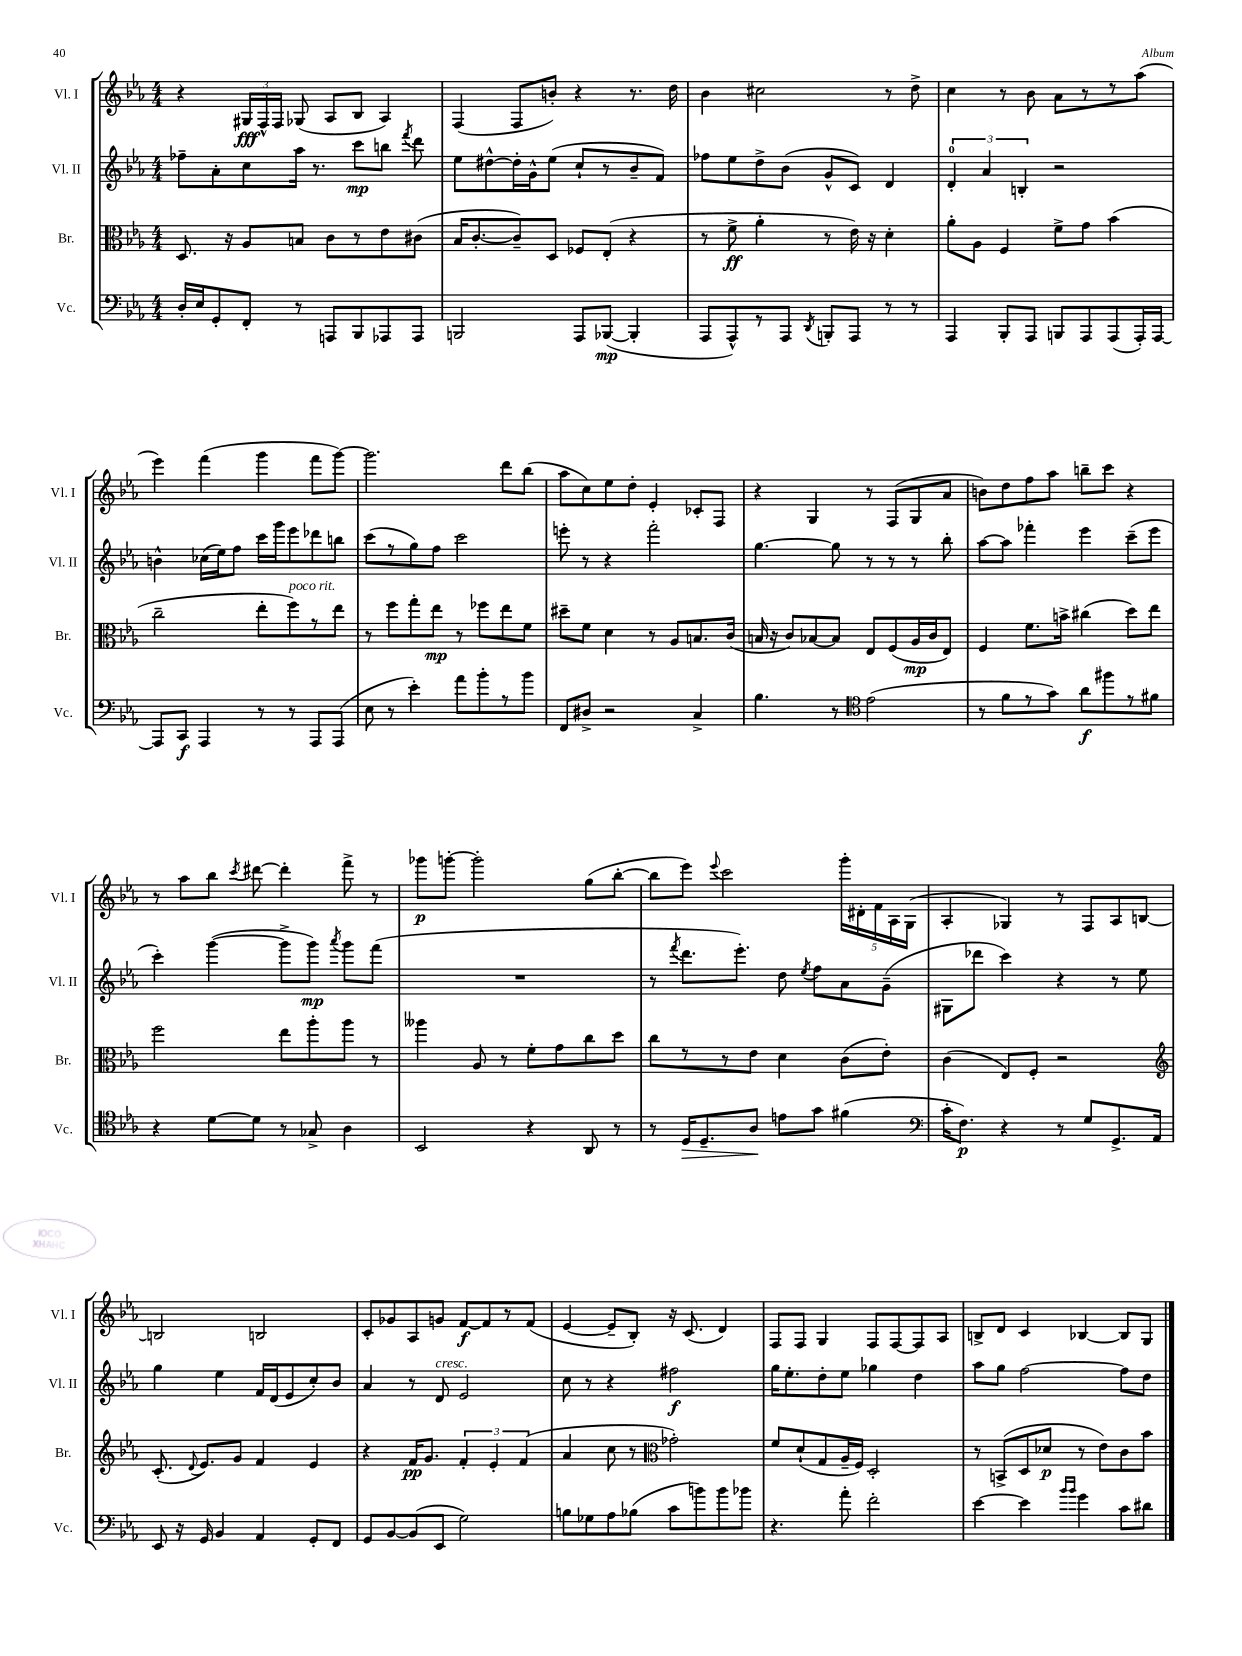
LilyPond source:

<<
\new StaffGroup <<
\new Staff = "s0" \with { instrumentName = "Vl. I" shortInstrumentName = "Vl. I" } {
    \clef treble \key ees \major \numericTimeSignature \time 4/4
    \autoBeamOff r4 \tuplet 3/2 { gis16[\fff f16-^ f16] } ges8( aes8[ bes8] aes4) |
    f4( f8[ b'8]-.) r4 r8. d''16 |
    bes'4 cis''2 r8 d''8-> |
    c''4 r8 bes'8 aes'8[ r8 r8 aes''8]( |
    ees'''4) f'''4( g'''4 f'''8[ g'''8]~) |
    g'''2. d'''8[ bes''8]( |
    aes''8[ c''8) ees''8 d''8]-. ees'4-. ces'8[-. f8] |
    r4 g4 r8 f8[( g8 aes'8] |
    b'8[) d''8 f''8 aes''8] b''8[-- c'''8] r4 |
    r8 aes''8[ bes''8] \acciaccatura { c'''8 } dis'''8~ dis'''4-. f'''8-> r8 |
    ges'''8[\p g'''8]~-. g'''2-. g''8[( bes''8]~-. |
    bes''8[ ees'''8]) \appoggiatura { ees'''8 } c'''2 \tuplet 5/4 { g'''16[-. dis'16-. f'16 aes16 g16]( } |
    aes4-. ges4) r8 f8[ aes8 b8]~ |
    b2 b2 |
    c'8[-. ges'8 aes8 g'8] f'8[~\f f'8 r8 f'8]( |
    ees'4~ ees'8[-- bes8]-.) r16 c'8.( d'4) |
    f8[ f8] g4 f8[ f8~ f8 aes8] |
    b8[-> d'8] c'4 bes4~ bes8[ g8] \bar "|." |
}
\new Staff = "s1" \with { instrumentName = "Vl. II" shortInstrumentName = "Vl. II" } {
    \clef treble \key ees \major \numericTimeSignature \time 4/4
    \autoBeamOff fes''8[-- aes'8-. c''8 aes''16] r8. c'''8[\mp b''8] \acciaccatura { f'''8 } d'''8 |
    ees''8[ dis''8~-^ dis''16-. g'16-^ ees''8]( c''8[-! r8 bes'8-- f'8]) |
    fes''8[ ees''8 d''8-> bes'8]( g'8[-^ c'8]) d'4 |
    \tuplet 3/2 { d'4-0-. aes'4 b4-. } r2 |
    b'4-^ ces''16[( ees''16) f''8] c'''16[ g'''16 ees'''8 des'''8 b''8] |
    c'''8[( r8 g''8) f''8] c'''2 |
    e'''8-. r8 r4 f'''2-. |
    g''4.~ g''8 r8 r8 r8 bes''8-. |
    aes''8[~ aes''8] fes'''4-. ees'''4 c'''8[--( ees'''8] |
    c'''4-.) g'''4~( g'''8[-> g'''8]\mp) \acciaccatura { aes'''8 } g'''8[ f'''8]( |
    R1 |
    r8 \acciaccatura { f'''8 } d'''8.[ ees'''8.]-.) d''8 \acciaccatura { ees''8 } f''8[ aes'8 g'8]--( |
    gis8[ des'''8] c'''4) r4 r8 ees''8 |
    g''4 ees''4 f'16[ d'16( ees'8 c''8-.) bes'8] |
    aes'4 r8 d'8^\markup { \italic "cresc." } ees'2 |
    c''8 r8 r4 fis''2\f |
    g''16[ ees''8.-. d''8-. ees''8] ges''4 d''4 |
    aes''8[ g''8] f''2~ f''8[ d''8] \bar "|." |
}
\new Staff = "s2" \with { instrumentName = "Br." shortInstrumentName = "Br." } {
    \clef alto \key ees \major \numericTimeSignature \time 4/4
    \autoBeamOff d8. r16 aes8[ b8] c'8[ r8 ees'8 cis'8]( |
    bes16[ c'8.~-. c'8--) d8] fes8[ ees8]-.( r4 |
    r8 f'8->\ff aes'4-. r8 ees'16) r16 d'4-. |
    aes'8[-. aes8] f4 f'8[-> g'8] bes'4( |
    c''2-- ees''8[-. f''8^\markup { \italic "poco rit." }) r8 ees''8] |
    r8 f''8[ g''8-. ees''8]\mp r8 fes''8[ ees''8 f'8] |
    dis''8[-- f'8] d'4 r8 aes8[ b8. c'16]( |
    b16 r16 c'8[) bes8~ bes8] ees8[ f8( aes16\mp c'16 ees8]) |
    f4 f'8.[ b'16]-> cis''4( d''8[) ees''8] |
    f''2 ees''8[ aes''8-. aes''8] r8 |
    aeses''4 aes8 r8 f'8[-. g'8 c''8 d''8] |
    c''8[ r8 r8 ees'8] d'4 c'8[( ees'8]-.) |
    c'4( ees8[) f8]-. r2 |
    \clef treble c'8.-.( \appoggiatura { d'8 } ees'8.[) g'8] f'4 ees'4 |
    r4 f'16[\pp g'8.] \tuplet 3/2 { f'4-. ees'4-. f'4( } |
    aes'4 c''8 r8 \clef alto ges'2-.) |
    f'8[ d'8-!( g8 aes16-- f16]) d2-. |
    r8 b,8[->( d8 des'8]\p r8 ees'8[) c'8 bes'8] \bar "|." |
}
\new Staff = "s3" \with { instrumentName = "Vc." shortInstrumentName = "Vc." } {
    \clef bass \key ees \major \numericTimeSignature \time 4/4
    \autoBeamOff d16[-. ees16 g,8-. f,8]-. r8 a,,8[ bes,,8 aes,,8 aes,,8] |
    b,,2 aes,,8[ bes,,8]~\mp( bes,,4-. |
    aes,,8[ aes,,8-^) r8 aes,,8] \acciaccatura { d,8 } b,,8[-. aes,,8] r8 r8 |
    aes,,4 bes,,8[-. aes,,8] b,,8[ aes,,8 aes,,8( aes,,16-.) aes,,16]~ |
    aes,,8[ c,8]\f aes,,4 r8 r8 aes,,8[ aes,,8]( |
    ees8 r8 ees'4-.) aes'8[ bes'8-. r8 bes'8] |
    f,8[ dis8]-> r2 c4-> |
    bes4. r8 \clef tenor ees'2( |
    r8 f'8[ r8 g'8]) aes'8[\f fis''8 r8 fis'8] |
    r4 d'8[~ d'8] r8 ges8-> aes4 |
    bes,2 r4 aes,8 r8 |
    r8 d16[\> d8.-- aes8]\! e'8[ g'8] fis'4( |
    \clef bass c'16[-. f8.]\p) r4 r8 g8[ g,8.-> aes,16] |
    ees,8 r16 g,16 bes,4 aes,4 g,8[-. f,8] |
    g,8[ bes,8~ bes,8( ees,8] g2) |
    b8[ ges8 aes8 bes8]( c'8[ b'8) b'8 bes'8] |
    r4. aes'8-. f'2-. |
    ees'4~ ees'4 \grace { bes'16[ bes'16] } g'4 c'8[ dis'8] \bar "|." |
}
>>
>>
\layout { \context { \Score \remove "Bar_number_engraver" } }
